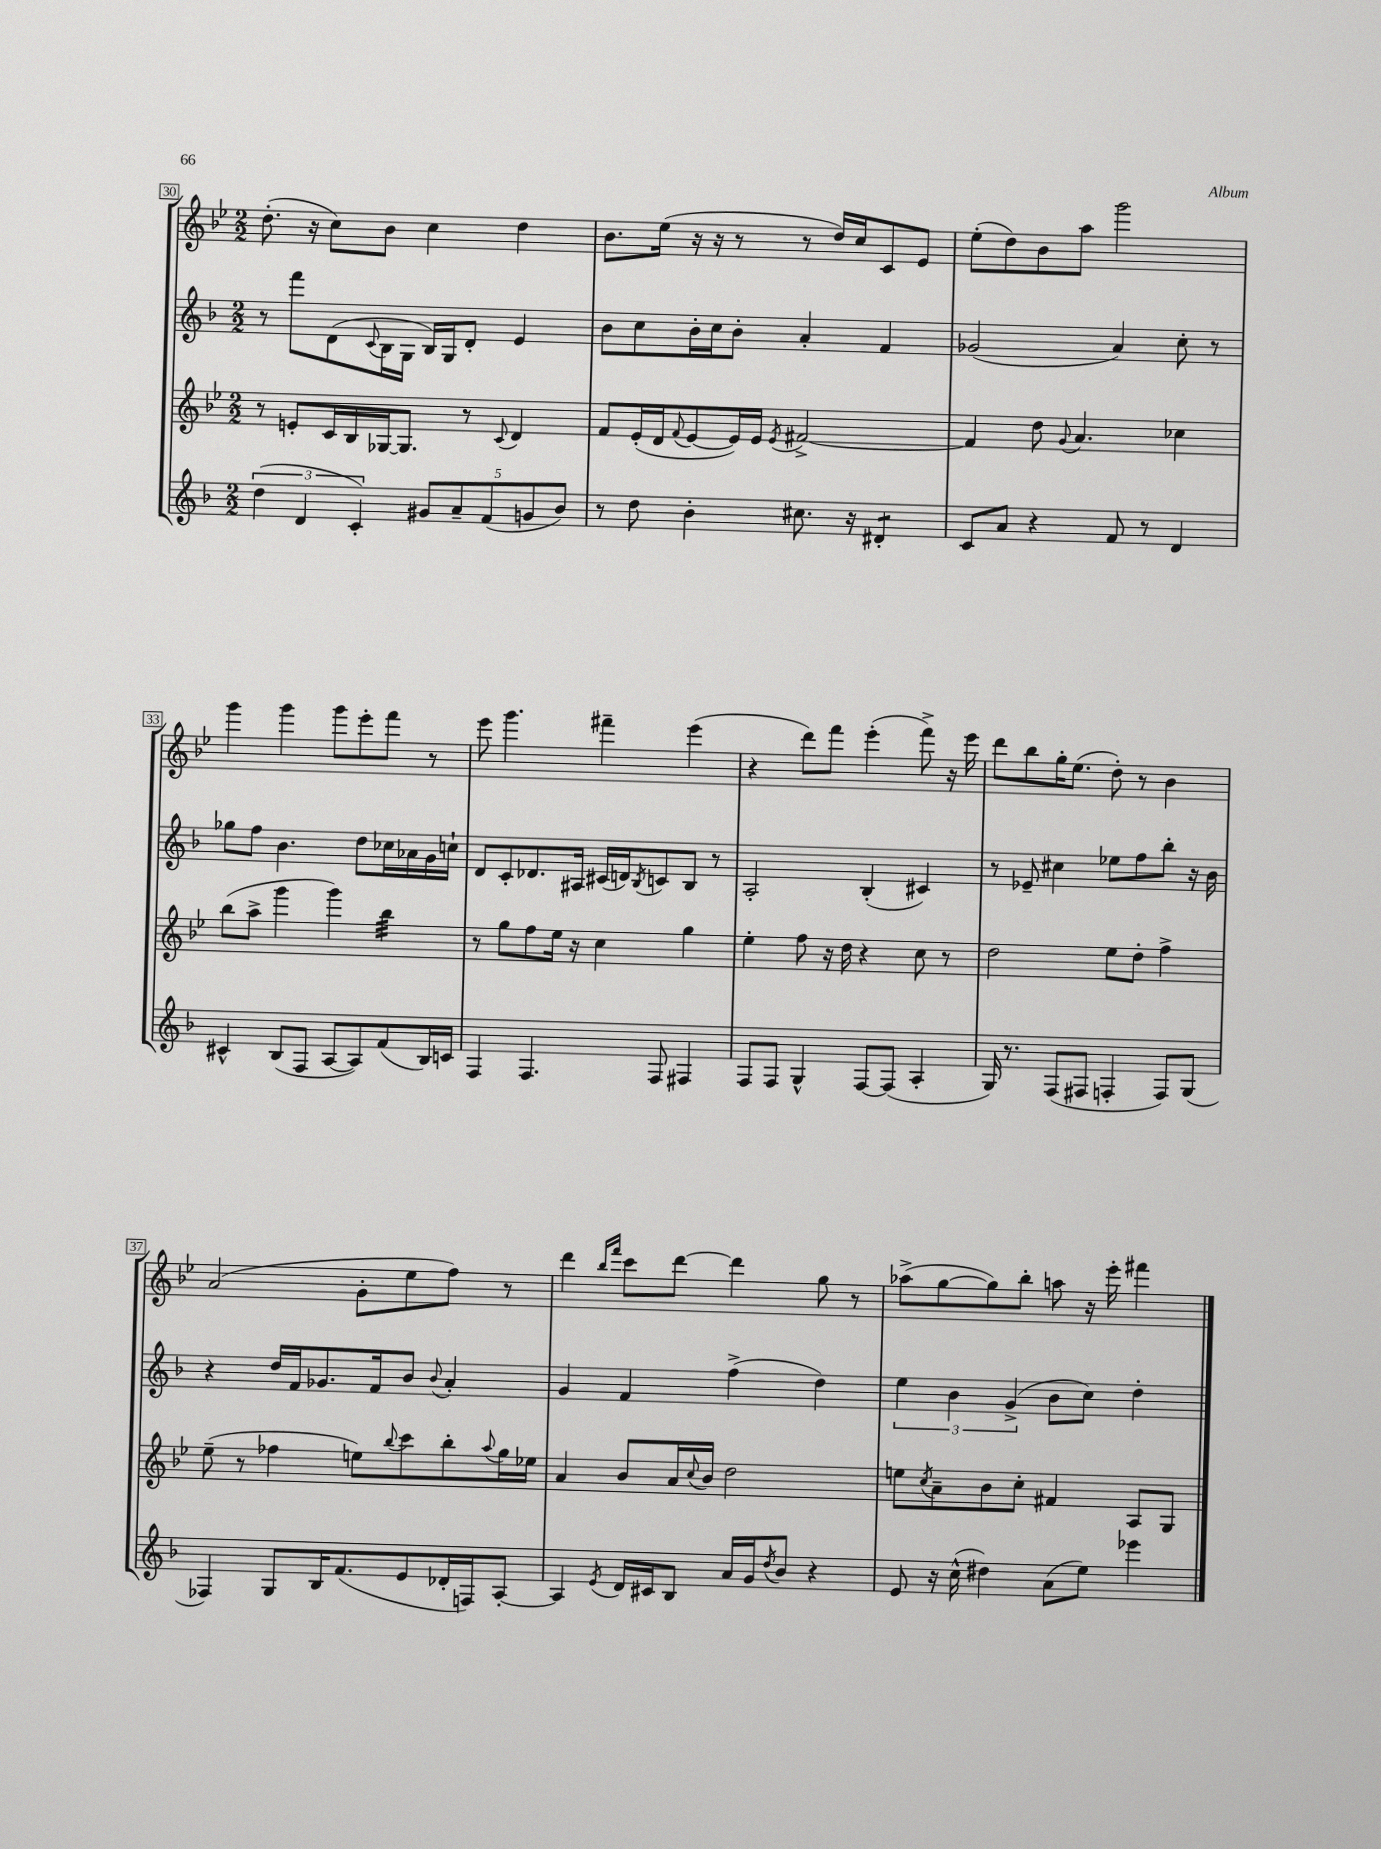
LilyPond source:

<<
\new StaffGroup <<
\new Staff = "s0" {
    \clef treble \key bes \major \numericTimeSignature \time 2/2
    d''8.-.( r16 c''8) bes'8 c''4 d''4 |
    bes'8. ees''16( r16 r16 r8 r8 d''16) c''16 c'8 ees'8 |
    ees''8-.( d''8) bes'8 a''8 g'''2 |
    g'''4 g'''4 g'''8 ees'''8-. f'''8 r8 |
    ees'''8 g'''4. fis'''4-- ees'''4( |
    r4 d'''8) f'''8 ees'''4-.( f'''8->) r16 ees'''16 |
    d'''8 bes''8 g''16-. ees''8.( d''8-.) r8 bes'4 |
    a'2( g'8-. ees''8 f''8) r8 |
    d'''4 \grace { bes''16 f'''16 } c'''8 d'''8~ d'''4 g''8 r8 |
    aes''8->( g''8~ g''8) bes''8-. a''8 r16 ees'''16-. fis'''4 \bar "|." |
}
\new Staff = "s1" {
    \clef treble \key f \major \numericTimeSignature \time 2/2
    r8 f'''8 d'8( \appoggiatura { c'8 } bes16 g16 bes16) g16 d'8-. e'4 |
    bes'8 c''8 bes'16-. c''16 bes'8-. a'4-. f'4 |
    ges'2( a'4) c''8-. r8 |
    ges''8 f''8 bes'4. d''8 ces''16 aes'16 g'16 c''16-! |
    d'8 c'8-. des'8. ais16 cis'16( d'16) \acciaccatura { bes8 } c'8 bes8 r8 |
    a2-. bes4-.( cis'4) |
    r8 ees'8-- cis''4 ees''8 f''8 bes''8-. r16 bes'16 |
    r4 d''16 f'16 ges'8. f'16 bes'8 \appoggiatura { bes'8 } a'4-. |
    g'4 f'4 f''4->( d''4) |
    \tuplet 3/2 { e''4 bes'4 g'4->( } bes'8 c''8) d''4-. \bar "|." |
}
\new Staff = "s2" {
    \clef treble \key bes \major \numericTimeSignature \time 2/2
    r8 e'8-. c'16 bes16 ges16~ ges8. r8 \appoggiatura { c'8 } d'4 |
    f'8 ees'16-.( d'16 \appoggiatura { f'8 } ees'8~ ees'16) ees'16 \acciaccatura { ees'8 } fis'2~-> |
    fis'4 d''8 \appoggiatura { g'8 } a'4. ces''4 |
    bes''8( a''8-> g'''4 g'''4) bes''4:32 |
    r8 g''8 f''8 ees''16 r16 c''4 g''4 |
    ees''4-. f''8 r16 d''16 r4 c''8 r8 |
    d''2 ees''8 d''8-. f''4-> |
    ees''8--( r8 fes''4 e''8) \appoggiatura { bes''8 } c'''8 bes''8-. \appoggiatura { a''8 } g''16 ees''16 |
    a'4 bes'8 a'16 \appoggiatura { c''8 } bes'16 d''2 |
    e''8 \acciaccatura { c''8 } a'8-- bes'8 c''8-. fis'4 a8 g8 \bar "|." |
}
\new Staff = "s3" {
    \clef treble \key f \major \numericTimeSignature \time 2/2
    \tuplet 3/2 { d''4( d'4 c'4-.) } \tuplet 5/4 { gis'8 a'8-- f'8( g'8 bes'8) } |
    r8 d''8 bes'4-. cis''8. r16 dis'4:8-. |
    c'8 a'8 r4 f'8 r8 d'4 |
    cis'4-^ bes8( f8 a8~ a8) f'8( bes16) c'16 |
    f4 f4. f8 fis4 |
    f8 f8 g4-^ f8~ f8( a4-. |
    g16) r8. f8( fis8 f4-. f8) g8( |
    fes4) g8 bes16 f'8.( e'8 des'16-. f16) a8~-. |
    a4 \acciaccatura { e'8 } d'16 cis'16 bes8 a'16 g'16 \acciaccatura { d''8 } bes'8 r4 |
    e'8 r16 c''16-^( dis''4) a'8( e''8) ees'''4 \bar "|." |
}
>>
>>
\layout { \context { \Score currentBarNumber = #30 \override BarNumber.stencil = #(make-stencil-boxer 0.1 0.3 ly:text-interface::print) } }
